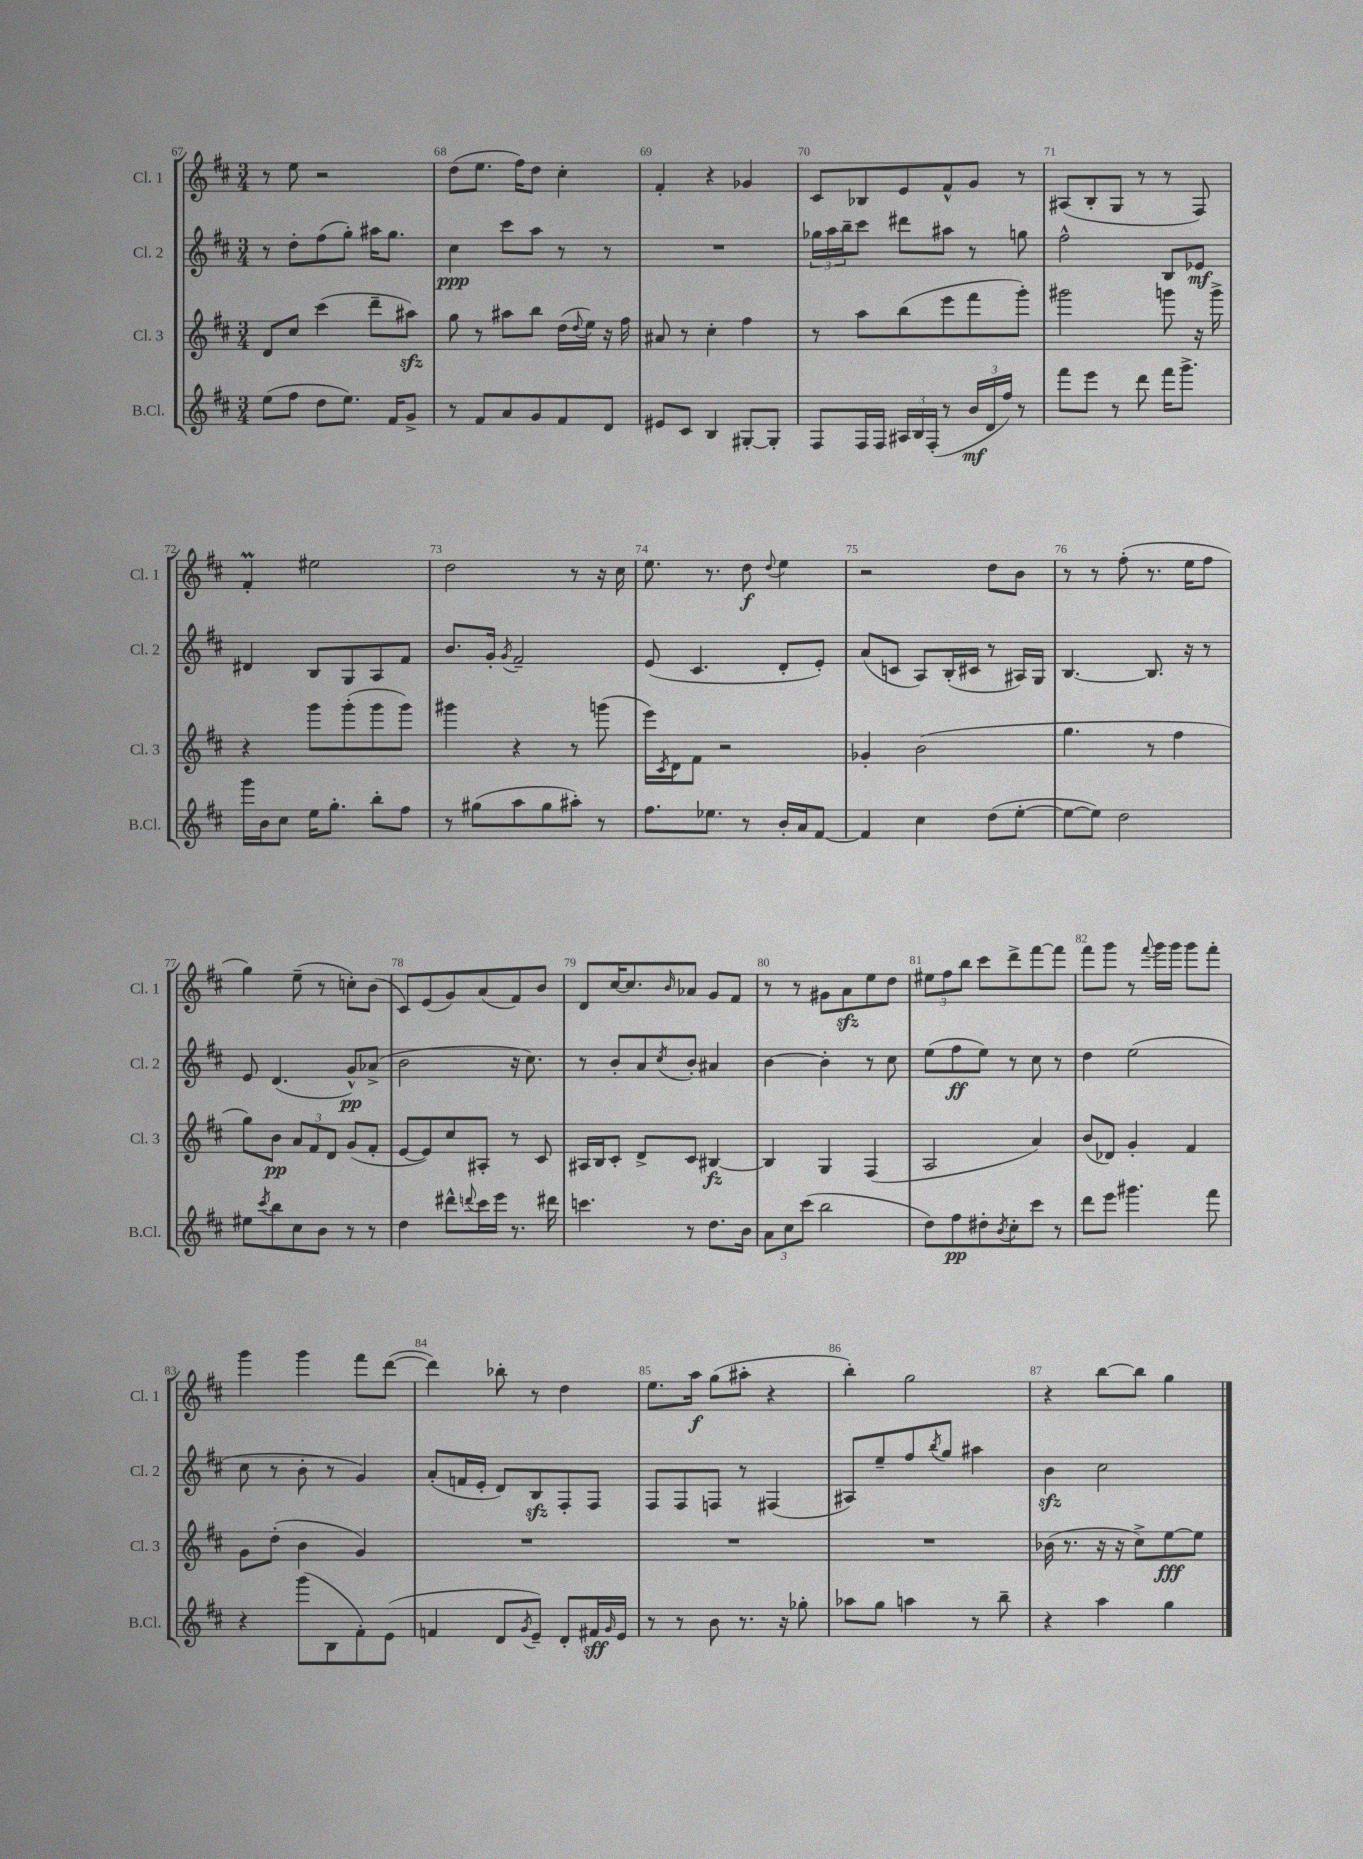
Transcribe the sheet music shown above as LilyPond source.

<<
\new StaffGroup <<
\new Staff = "s0" \with { instrumentName = "Cl. 1" shortInstrumentName = "Cl. 1" } {
    \clef treble \key d \major \numericTimeSignature \time 3/4
    r8 e''8 r2 |
    d''8( e''8. fis''16) d''8 cis''4-. |
    fis'4-. r4 ges'4 |
    cis'8 bes8 e'8 fis'8-^ g'8 r8 |
    ais8( b8-. g8 r8 r8 fis8) |
    fis'4-.\prall eis''2 |
    d''2 r8 r16 cis''16 |
    e''8. r8. d''8\f \appoggiatura { d''8 } e''4 |
    r2 d''8 b'8 |
    r8 r8 fis''8-.( r8. e''16 fis''8 |
    g''4) e''8--( r8 c''8-.) b'8( |
    cis'8) e'8( g'8) a'8( fis'8) b'8 |
    d'8 cis''16~ cis''8. \grace { b'16 } aes'8 g'8 fis'8 |
    r8 r8 gis'8 a'8\sfz e''8 d''8 |
    \tuplet 3/2 { eis''8 fis''8 b''8 } cis'''8 d'''8-> fis'''8~ fis'''8 |
    fis'''8 g'''8 r8 \appoggiatura { fis'''8 } g'''16 g'''16 g'''8 fis'''8-. |
    g'''4 g'''4 fis'''8 d'''8~( |
    d'''4) bes''8-. r8 d''4 |
    e''8. a''16\f g''8( ais''8-. r4 |
    b''4-.) g''2 |
    r4 b''8~ b''8 g''4 \bar "|." |
}
\new Staff = "s1" \with { instrumentName = "Cl. 2" shortInstrumentName = "Cl. 2" } {
    \clef treble \key d \major \numericTimeSignature \time 3/4
    r8 d''8-. fis''8( g''8-.) ais''16 g''8. |
    cis''4\ppp cis'''8 a''8 r8 r8 |
    R2. |
    \tuplet 3/2 { ges''16 a''16 b''16-- } cis'''8 dis'''8 ais''8 r8 g''8 |
    fis''2-^ b8 ees'8\mf |
    dis'4 b8 g8 a8 fis'8 |
    b'8. g'16-. \acciaccatura { g'8 } fis'2-- |
    e'8( cis'4. d'8-. e'8-.) |
    a'8( c'8 a8) b16-.( cis'16 r8 ais16) g16 |
    b4.~ b8. r16 r8 |
    e'8 d'4.( g'8-^\pp) aes'8->( |
    b'2 r16 cis''8.) |
    r8 b'8-. a'8 \acciaccatura { cis''8 } b'8-. ais'4 |
    b'4~ b'4-. r8 cis''8 |
    e''8( fis''8\ff e''8) r8 cis''8 r8 |
    d''4 e''2( |
    cis''8 r8 b'8-. r8 g'4) |
    a'8-.( f'16 e'16-. d'8) b8\sfz fis8-. fis8 |
    fis8 fis8 f8 r8 fis4( |
    ais8) e''8-- fis''8 \acciaccatura { b''8 } g''8 ais''4 |
    b'4\sfz cis''2 \bar "|." |
}
\new Staff = "s2" \with { instrumentName = "Cl. 3" shortInstrumentName = "Cl. 3" } {
    \clef treble \key d \major \numericTimeSignature \time 3/4
    d'8 cis''8 cis'''4( d'''8-- ais''8\sfz) |
    g''8 r8 ais''8 b''8 d''16( \appoggiatura { d''8 } e''16) r16 fis''16 |
    ais'8 r8 cis''4-. fis''4 |
    r8 a''8 b''8( e'''8 fis'''8 g'''8-.) |
    gis'''2 g'''8 r16 g'''16-> |
    r4 g'''8 g'''8-.( g'''8 g'''8) |
    gis'''4 r4 r8 g'''8( |
    e'''16) \acciaccatura { cis'8 } d'16 fis'8 r2 |
    ges'4-. b'2( |
    g''4. r8 fis''4 |
    g''8) b'8\pp \tuplet 3/2 { a'8 fis'8 d'8 } g'8( fis'8-. |
    e'8~ e'8) cis''8 ais8-. r8 cis'8 |
    ais16 b16 cis'8-. d'8-> cis'8 bis4~\fz |
    bis4 g4 fis4( |
    a2 a'4) |
    b'8( des'8) g'4-. fis'4 |
    g'8 d''8-.( b'4 g'4) |
    R2. |
    R2. |
    R2. |
    bes'16( r8. r16 r16 cis''8->) e''8~\fff e''8 \bar "|." |
}
\new Staff = "s3" \with { instrumentName = "B.Cl." shortInstrumentName = "B.Cl." } {
    \clef treble \key d \major \numericTimeSignature \time 3/4
    e''8( fis''8 d''8 e''8.) fis'16 g'8-> |
    r8 fis'8 a'8 g'8 fis'8 d'8 |
    eis'8 cis'8 b4 gis8~-. gis8-. |
    fis8 fis16 fis16 \tuplet 3/2 { ais16 b16 fis16-.( } r8 \tuplet 3/2 { b'16\mf d'16 fis''16) } r8 |
    fis'''8 e'''8 r8 d'''8 fis'''16 g'''8.-> |
    g'''16 b'16 cis''8 e''16 g''8.-. b''8-. fis''8 |
    r8 gis''8( a''8 gis''8 ais''8-.) r8 |
    fis''8. ees''8. r8 b'16-. a'16 fis'8~ |
    fis'4 cis''4 d''8( e''8~-. |
    e''8~ e''8) d''2 |
    eis''8 \acciaccatura { cis'''8 } b''8 cis''8 b'8 r8 r8 |
    d''4 dis'''8-^ \appoggiatura { d'''8 } cis'''16 e'''16 r8. dis'''16 |
    c'''4. r8 d''8. b'16 |
    \tuplet 3/2 { a'8 cis''8 cis'''8( } b''2 |
    d''8) fis''8\pp dis''8-. \acciaccatura { b'8 } cis''8-. cis'''8 r8 |
    d'''8 e'''8 gis'''4. fis'''8 |
    r4 g'''8( b8 fis'8-.) e'8( |
    f'4 d'8 \acciaccatura { g'8 } e'8--) d'8-. fis'16\sff \grace { g'16 } e'16 |
    r8 r8 b'8 r8. r16 ges''8-. |
    aes''8 g''8 a''4 r8 b''8-- |
    r4 a''4 g''4 \bar "|." |
}
>>
>>
\layout { \context { \Score currentBarNumber = #67 \override BarNumber.break-visibility = ##(#f #t #t) barNumberVisibility = #all-bar-numbers-visible } }
